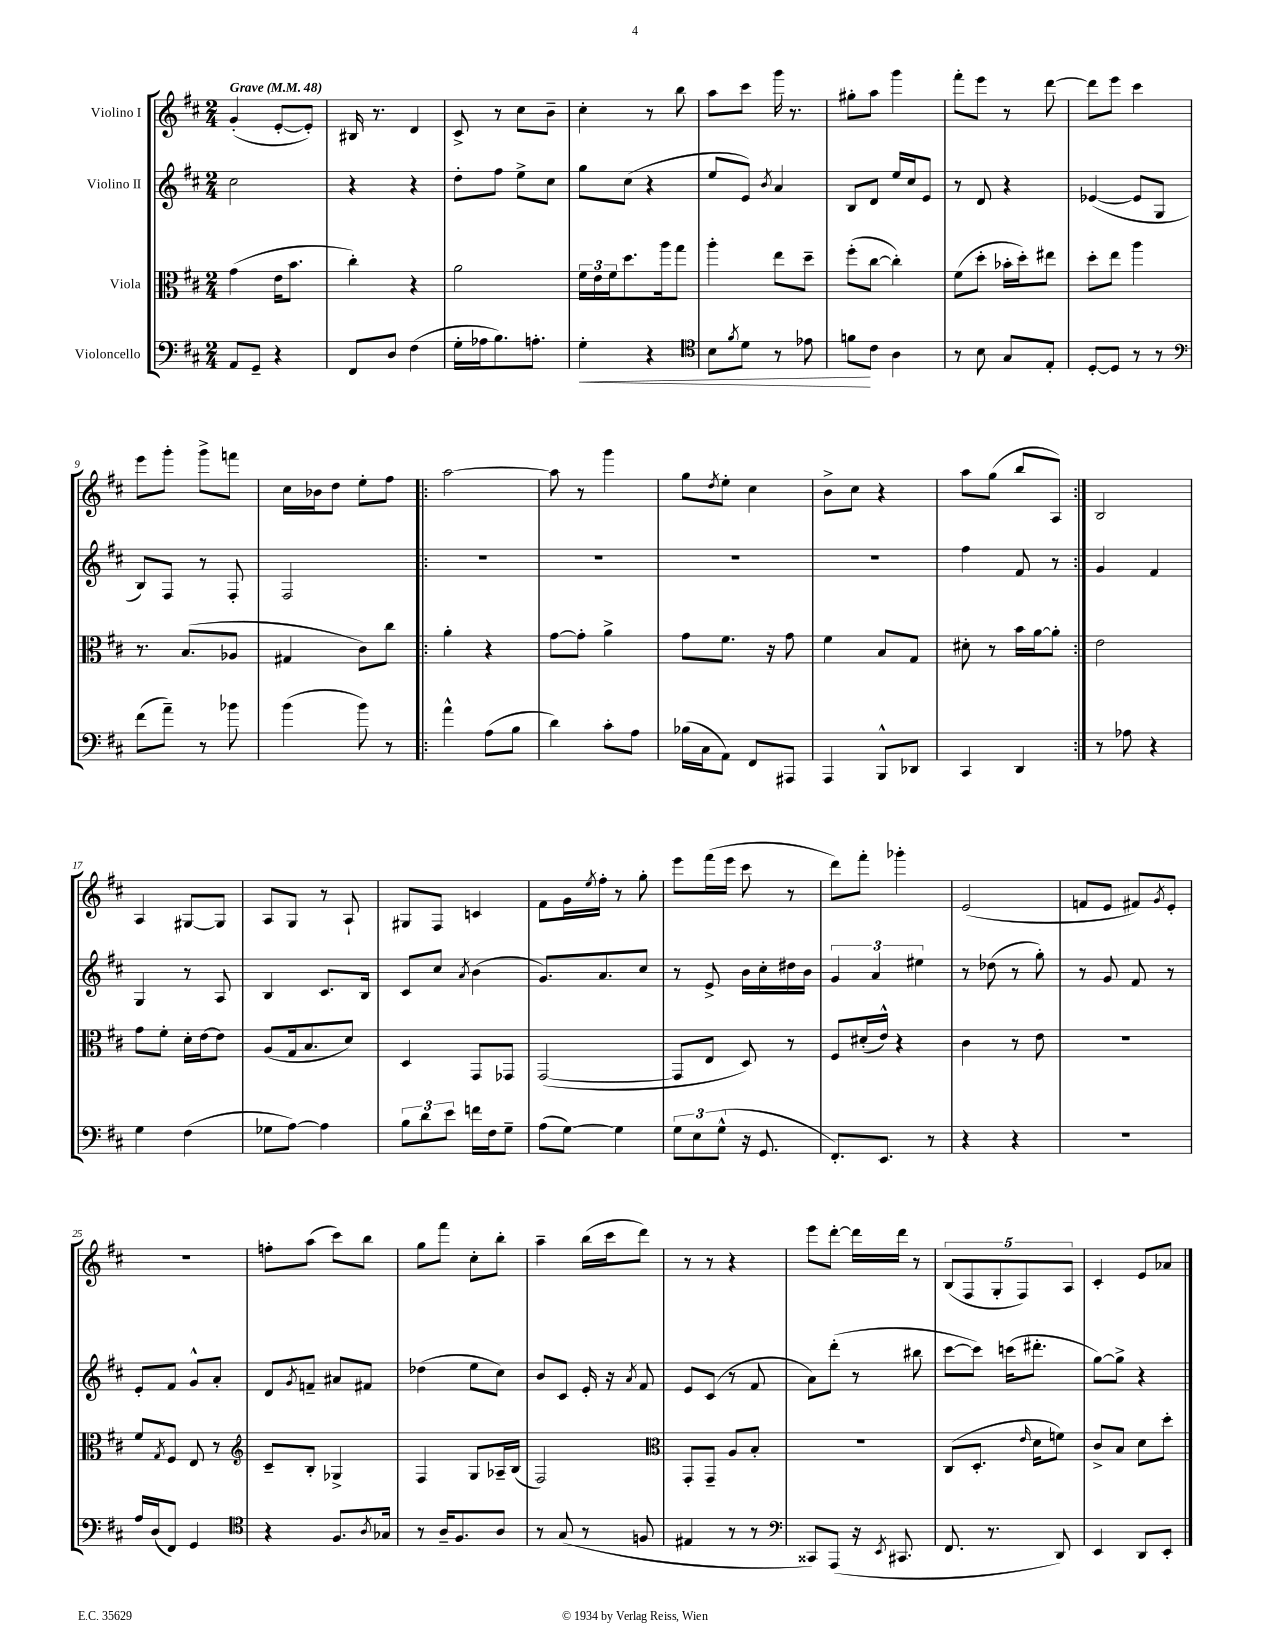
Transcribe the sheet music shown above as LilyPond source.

<<
\new StaffGroup <<
\new Staff = "s0" \with { instrumentName = "Violino I" } {
    \clef treble \key d \major \numericTimeSignature \time 2/4 \tempo "Grave" 4 = 48
    g'4-.( e'8~-. e'8-.) |
    bis16 r8. d'4 |
    cis'8-> r8 cis''8 b'8-- |
    cis''4-. r8 b''8 |
    a''8 cis'''8 g'''16 r8. |
    gis''8-. a''8 g'''4 |
    fis'''8-. e'''8 r8 d'''8~ |
    d'''8 e'''8 cis'''4 |
    e'''8 g'''8-. g'''8-> f'''8 |
    cis''16 bes'16 d''8 e''8-. fis''8 |
    \repeat volta 2 { a''2~ |
    a''8 r8 g'''4 |
    g''8 \acciaccatura { d''8 } e''8-. cis''4 |
    b'8-> cis''8 r4 |
    a''8 g''8( b''8 a8) | }
    b2 |
    a4 gis8~ gis8 |
    a8 g8 r8 a8-! |
    gis8 fis8 c'4 |
    fis'8 g'16 \acciaccatura { e''8 } fis''16-. r8 g''8-. |
    e'''8 fis'''16( e'''16 cis'''8 r8 |
    d'''8) fis'''8-. ges'''4-. |
    e'2( |
    f'8 e'8 fis'8) \acciaccatura { g'8 } e'8-. |
    R2 |
    f''8-. a''8( cis'''8) b''8 |
    g''8 fis'''8 cis''8-. b''8-. |
    a''4-- b''16( cis'''16 d'''8) |
    r8 r8 r4 |
    e'''8 d'''8~-. d'''16 d'''16 r8 |
    \tuplet 5/4 { b8( fis8 g8-. fis8) a8 } |
    cis'4-. e'8 aes'8 \bar "|." |
}
\new Staff = "s1" \with { instrumentName = "Violino II" } {
    \clef treble \key d \major \numericTimeSignature \time 2/4
    cis''2 |
    r4 r4 |
    d''8-. fis''8 e''8-> cis''8 |
    g''8 cis''8( r4 |
    e''8 e'8) \acciaccatura { b'8 } a'4 |
    b8 d'8 e''16 cis''16 e'8 |
    r8 d'8 r4 |
    ees'4~( ees'8 g8 |
    b8) fis8 r8 fis8-. |
    fis2 |
    \repeat volta 2 { R2 |
    R2 |
    R2 |
    R2 |
    fis''4 fis'8 r8 | }
    g'4 fis'4 |
    g4 r8 a8 |
    b4 cis'8. b16 |
    cis'8 cis''8 \acciaccatura { a'8 } b'4( |
    g'8.) a'8. cis''8 |
    r8 e'8-> b'16 cis''16-. dis''16 b'16 |
    \tuplet 3/2 { g'4 a'4 eis''4 } |
    r8 des''8( r8 g''8-.) |
    r8 g'8 fis'8 r8 |
    e'8-. fis'8 g'8-^ a'8-. |
    d'8 \acciaccatura { g'8 } f'8-- ais'8 fis'8 |
    des''4( e''8 cis''8) |
    b'8 cis'8 e'16-. r16 \acciaccatura { a'8 } fis'8 |
    e'8 cis'8( r8 fis'8 |
    a'8) d'''8-.( r8 bis''8 |
    cis'''8~ cis'''8) c'''16( dis'''8.-. |
    g''8~) g''8-> r4 \bar "|." |
}
\new Staff = "s2" \with { instrumentName = "Viola" } {
    \clef alto \key d \major \numericTimeSignature \time 2/4
    g'4( e'16 b'8. |
    cis''4-.) r4 |
    a'2 |
    \tuplet 3/2 { fis'16 e'16 fis'16 } d''8. a''16 g''8 |
    a''4-. e''8 d''8-- |
    fis''8-.( cis''8~ cis''4-.) |
    fis'8( d''8-. bes'16-. d''16-.) eis''8 |
    d''8-. e''8 a''4 |
    r8. b8.( aes8 |
    gis4 cis'8) cis''8 |
    \repeat volta 2 { a'4-. r4 |
    g'8~ g'8-. a'4-> |
    g'8 fis'8. r16 g'8 |
    fis'4 b8 g8 |
    dis'8-. r8 b'16 a'16~ a'8-. | }
    e'2 |
    g'8 fis'8-. d'16-. e'16~ e'8 |
    a8( g16 b8. d'8) |
    d4 g,8 ges,8 |
    g,2~( |
    g,8 e8 d8) r8 |
    fis8 dis'16-.( e'16-^) r4 |
    cis'4 r8 e'8 |
    r2 |
    fis'8 \acciaccatura { g8 } fis8 e8 r8 |
    \clef treble cis'8-- b8-. ges4-> |
    fis4 g8 aes16-- b16( |
    fis2) |
    \clef alto g,8-. g,8-- a8 b8-. |
    r2 |
    cis8( d8.-. \grace { e'16 } d'16 f'8) |
    cis'8-> b8 d'8 d''8-. \bar "|." |
}
\new Staff = "s3" \with { instrumentName = "Violoncello" } {
    \clef bass \key d \major \numericTimeSignature \time 2/4
    a,8 g,8-- r4 |
    fis,8 d8 fis4( |
    g16-. aes16 b8.) a8.-. |
    g4-.\< r4 |
    \clef tenor b8 \acciaccatura { fis'8 } d'8 r8 ees'8 |
    f'8\! cis'8 a4 |
    r8 b8 g8 e8-. |
    d8~-. d8 r8 r8 |
    \clef bass fis'8( a'8--) r8 bes'8 |
    b'4( b'8) r8 |
    \repeat volta 2 { a'4-^ a8( b8 |
    d'4) cis'8-. a8 |
    bes16( cis16 a,8) fis,8 ais,,8 |
    a,,4 b,,8-^ des,8 |
    cis,4 d,4 | }
    r8 aes8 r4 |
    g4 fis4( |
    ges8 a8~) a4 |
    \tuplet 3/2 { b8 d'8 e'8 } f'16 fis16 g8-- |
    a8( g8~) g4 |
    \tuplet 3/2 { g8 e8 g8-^( } r16 g,8. |
    fis,8.-.) e,8. r8 |
    r4 r4 |
    R2 |
    a16 d16( fis,8) g,4 |
    \clef tenor r4 fis8. \acciaccatura { a8 } ges16 |
    r8 a16-- fis8. a8 |
    r8 g8( r8 f8 |
    eis4 r8 r8 |
    \clef bass cisis,8) a,,8( r16 \acciaccatura { e,8 } cis,8. |
    fis,8. r8. d,8) |
    e,4 d,8 e,8-. \bar "|." |
}
>>
>>
